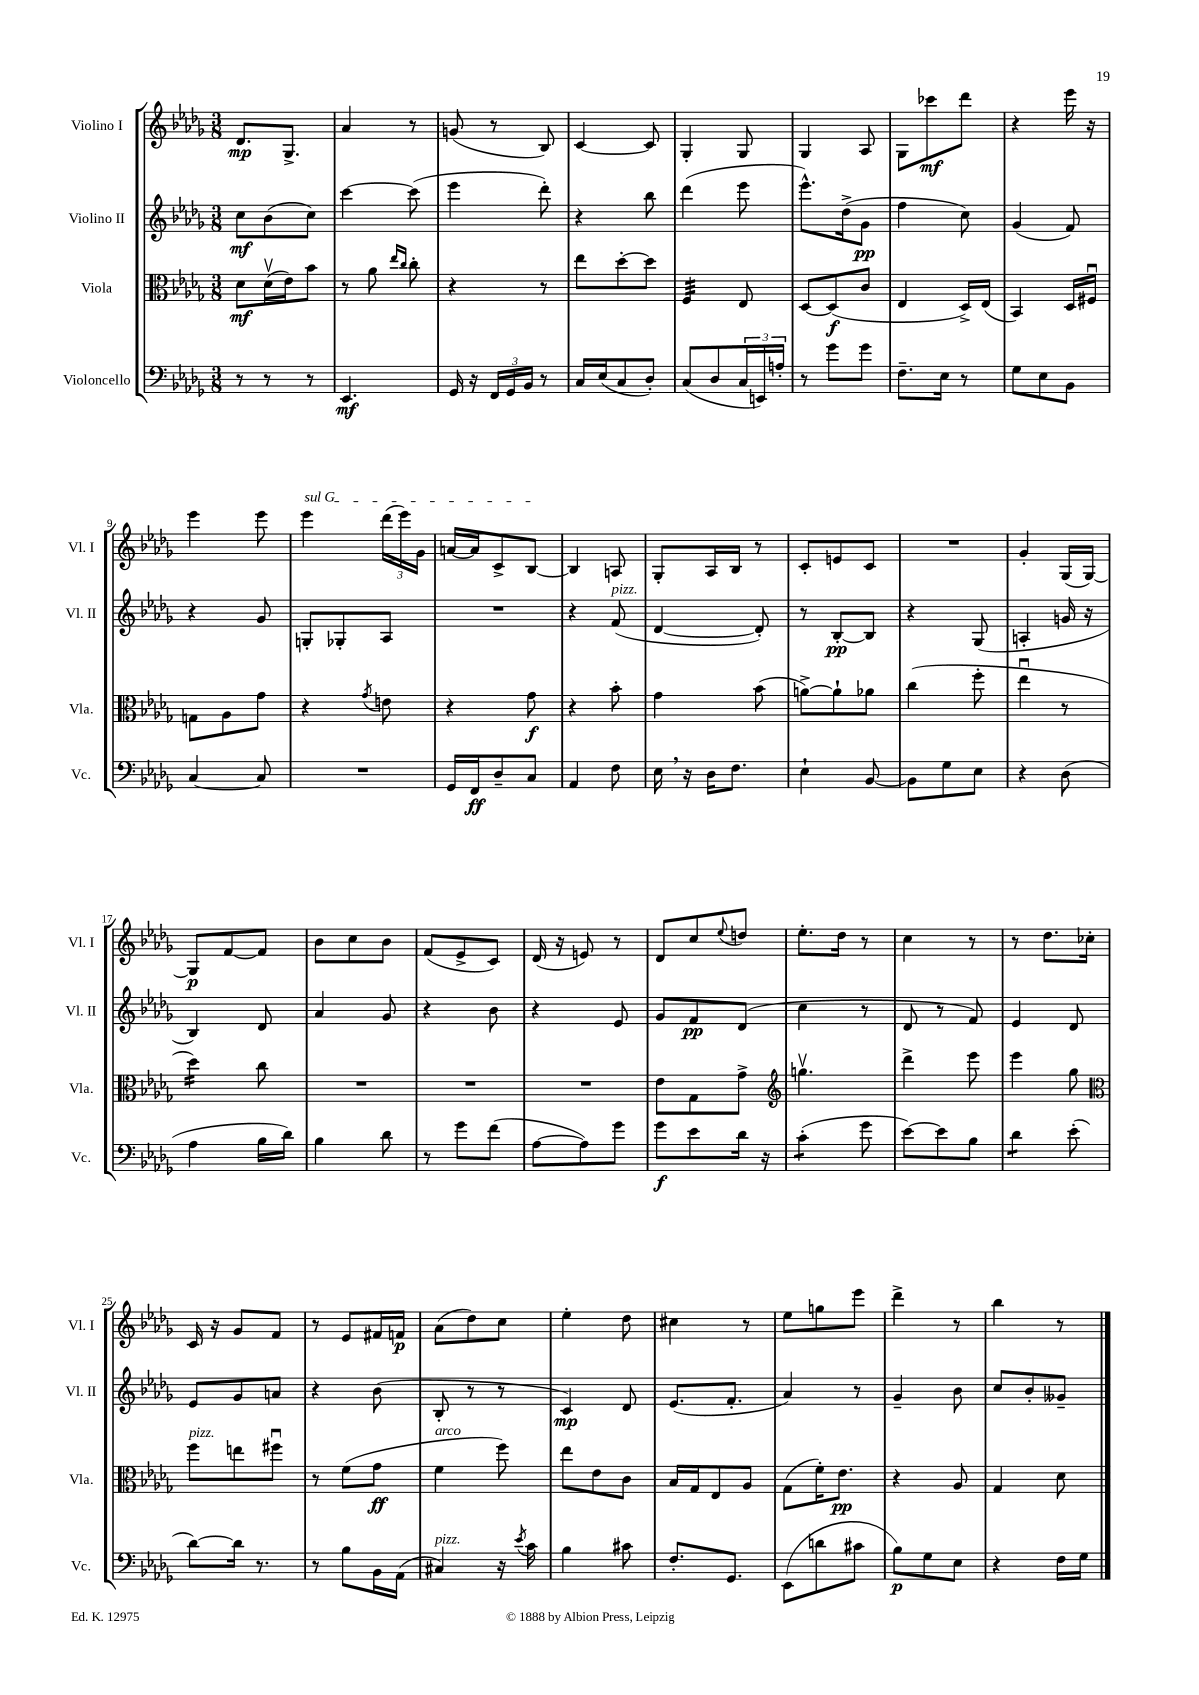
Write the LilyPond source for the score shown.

<<
\new StaffGroup <<
\new Staff = "s0" \with { instrumentName = "Violino I" shortInstrumentName = "Vl. I" } {
    \clef treble \key des \major \numericTimeSignature \time 3/8
    des'8.\mp ges8.-> |
    aes'4 r8 |
    g'8( r8 bes8) |
    c'4~ c'8 |
    ges4-. ges8 |
    ges4 aes8 |
    ges8 ces'''8\mf des'''8 |
    r4 ees'''16 r16 |
    ees'''4 ees'''8 |
    \once \override TextSpanner.bound-details.left.text = \markup { \italic "sul G" } ees'''4\startTextSpan \tuplet 3/2 { des'''16( ees'''16) ges'16 } |
    a'16~ a'16 c'8-> bes8~\stopTextSpan |
    bes4 a8 |
    ges8-. aes16 bes16 r8 |
    c'8-. e'8 c'8 |
    R4. |
    ges'4-. ges16( ges16~) |
    ges8\p f'8~ f'8 |
    bes'8 c''8 bes'8 |
    f'8( ees'8-> c'8) |
    des'16( r16 e'8) r8 |
    des'8 c''8 \appoggiatura { ees''8 } d''8 |
    ees''8.-. des''16 r8 |
    c''4 r8 |
    r8 des''8. ces''16-. |
    c'16 r16 ges'8 f'8 |
    r8 ees'8 fis'16 f'16\p |
    aes'8( des''8) c''8 |
    ees''4-. des''8 |
    cis''4 r8 |
    ees''8 g''8 ees'''8 |
    des'''4-> r8 |
    bes''4 r8 \bar "|." |
}
\new Staff = "s1" \with { instrumentName = "Violino II" shortInstrumentName = "Vl. II" } {
    \clef treble \key des \major \numericTimeSignature \time 3/8
    c''8\mf bes'8( c''8) |
    c'''4~ c'''8( |
    ees'''4 des'''8-.) |
    r4 bes''8 |
    des'''4( ees'''8 |
    ees'''8.-^) des''16->( ges'8\pp |
    f''4 c''8) |
    ges'4( f'8) |
    r4 ges'8 |
    g8-. ges8-. aes8 |
    R4. |
    r4 f'8^\markup { \italic "pizz." }( |
    des'4~ des'8-.) |
    r8 bes8~-.\pp bes8 |
    r4 ges8( |
    a4-. g'16 r16 |
    bes4) des'8 |
    aes'4 ges'8 |
    r4 bes'8 |
    r4 ees'8 |
    ges'8 f'8\pp des'8( |
    c''4 r8 |
    des'8 r8 f'8) |
    ees'4 des'8 |
    ees'8 ges'8 a'8 |
    r4 bes'8( |
    bes8-. r8 r8 |
    c'4\mp) des'8 |
    ees'8.( f'8.-. |
    aes'4) r8 |
    ges'4-- bes'8 |
    c''8 bes'8-. geses'8-- \bar "|." |
}
\new Staff = "s2" \with { instrumentName = "Viola" shortInstrumentName = "Vla." } {
    \clef alto \key des \major \numericTimeSignature \time 3/8
    des'8\mf des'16\upbow( ees'16) bes'8 |
    r8 aes'8 \grace { ees''16 c''16 } c''8-. |
    r4 r8 |
    ees''8 des''8~-. des''8 |
    f4:32 ees8 |
    des8~ des8\f( c'8 |
    ees4 des16->) ees16( |
    bes,4) des16 fis16\downbow |
    g8 aes8 ges'8 |
    r4 \acciaccatura { ges'8 } e'8 |
    r4 ges'8\f |
    r4 bes'8-. |
    ges'4 bes'8( |
    a'8~->) a'8-! aes'8 |
    c''4( f''8-. |
    ees''4\downbow r8 |
    des''4:16) c''8 |
    R4. |
    R4. |
    R4. |
    ees'8 ges8 ges'8-> |
    \clef treble g''4.\upbow |
    des'''4-> ees'''8 |
    ees'''4 ges''8 |
    \clef alto f''8^\markup { \italic "pizz." } e''8 fis''8\downbow |
    r8 f'8( ges'8\ff |
    f'4^\markup { \italic "arco" } f''8) |
    ees''8 ees'8 c'8 |
    bes16 ges16 ees8 aes8 |
    ges8( f'16-.) ees'8.\pp |
    r4 aes8 |
    ges4 des'8 \bar "|." |
}
\new Staff = "s3" \with { instrumentName = "Violoncello" shortInstrumentName = "Vc." } {
    \clef bass \key des \major \numericTimeSignature \time 3/8
    r8 r8 r8 |
    ees,4.\mf |
    ges,16 r16 \tuplet 3/2 { f,16 ges,16 bes,16 } r8 |
    c16 ees16( c8 des8-.) |
    c8( des8 \tuplet 3/2 { c16 e,16) a16-. } |
    r8 ges'8 ges'8 |
    f8.-- ees16 r8 |
    ges8 ees8 bes,8 |
    c4~ c8 |
    R4. |
    ges,16 f,16\ff des8-- c8 |
    aes,4 f8 |
    ees16 \breathe r16 des16 f8. |
    ees4-! bes,8~ |
    bes,8 ges8 ees8 |
    r4 des8( |
    aes4 bes16 des'16) |
    bes4 des'8 |
    r8 ges'8 f'8( |
    aes8~ aes8) ges'8 |
    ges'8\f ees'8 des'16 r16 |
    c'4:8-.( ges'8 |
    ees'8~) ees'8 bes8 |
    des'4:8 ees'8-.( |
    des'8~) des'16 r8. |
    r8 bes8 bes,16 aes,16( |
    cis4^\markup { \italic "pizz." }) r16 \acciaccatura { ees'8 } c'16 |
    bes4 cis'8 |
    f8.-. ges,8. |
    ees,8( d'8 cis'8 |
    bes8\p) ges8 ees8 |
    r4 f16 ges16 \bar "|." |
}
>>
>>
